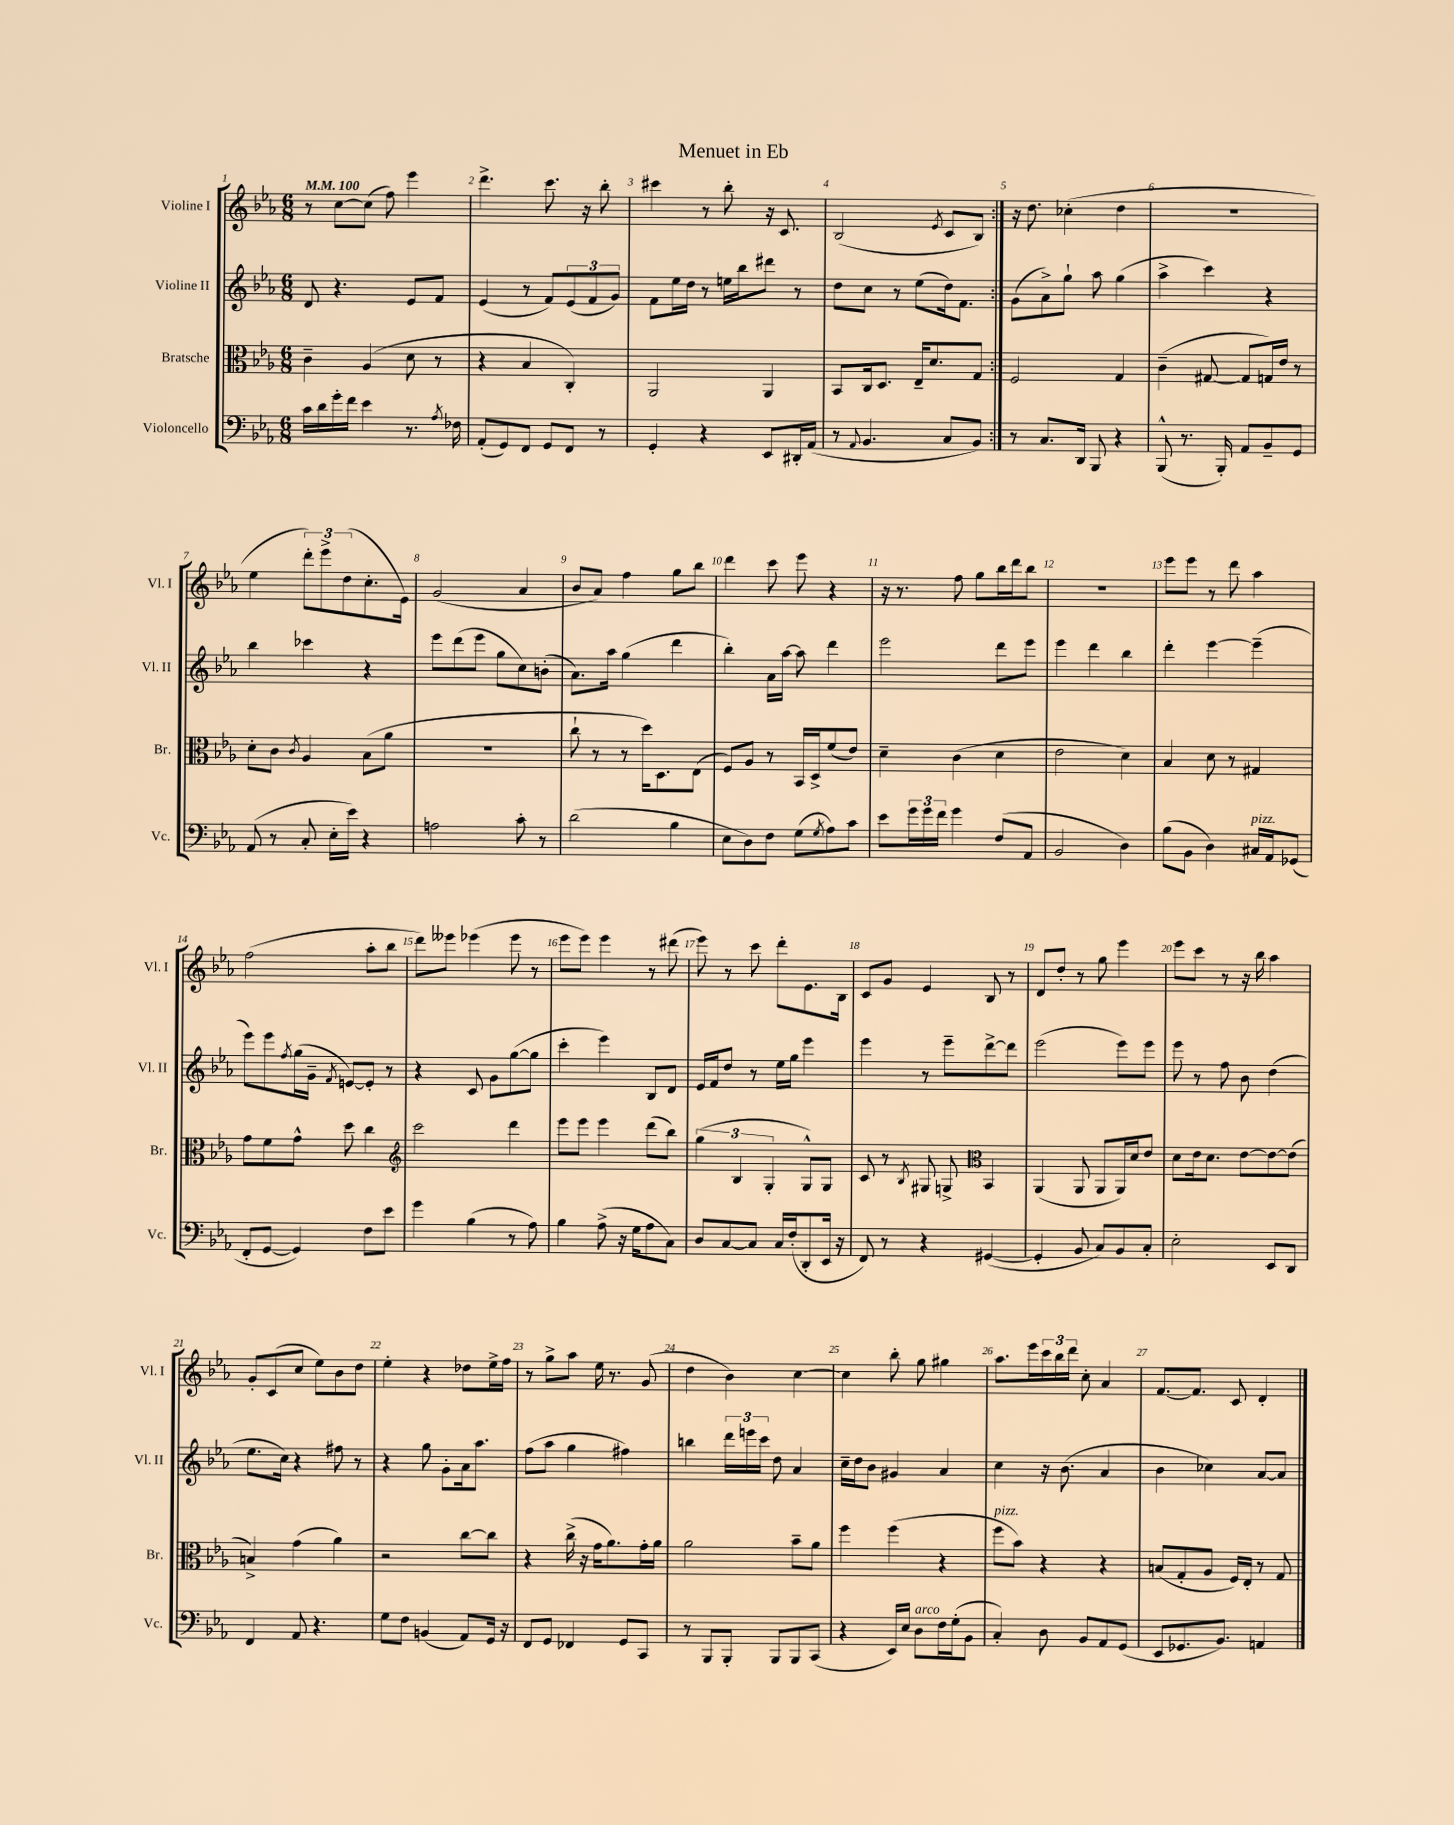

**kern	**kern	**kern	**kern
*part4	*part3	*part2	*part1
*staff4	*staff3	*staff2	*staff1
*I"Violoncello	*I"Bratsche	*I"Violine II	*I"Violine I
*I'Vc.	*I'Br.	*I'Vl. II	*I'Vl. I
*clefF4	*clefC3	*clefG2	*clefG2
*k[b-e-a-]	*k[b-e-a-]	*k[b-e-a-]	*k[b-e-a-]
*M6/8	*M6/8	*M6/8	*M6/8
*MM100	*MM100	*MM100	*MM100
=1	=1	=1	=1
16c\LL	4c~\	8d/	8r
16d\	.	.	.
16g'\	.	4.r	[8cc\L
16f\JJ	.	.	.
4e-\	(4A-/	.	(8cc\J]
.	.	.	8ff\)
8.r	8d\	8e-/L	4eee-\
.	8r	8f/J	.
8qA-/	.	.	.
16F-X\	.	.	.
=2	=2	=2	=2
(8AA-'/L	4r	(4e-/	4.ddd^\
8GG/)	.	.	.
8FF/J	4B-/	8r	.
8GG/L	.	8f/L)	8.ccc\
8FF/J	4C'/)	(12e-/	.
.	.	.	16r
.	.	12f/	.
8r	.	.	8bb-'\
.	.	12g/J)	.
=3	=3	=3	=3
4GG'/	2AA-/	8f\L	4ccc#X\
.	.	16ee-\L	.
.	.	16dd\JJ	.
4r	.	8r	8r
.	.	16een\LL	8bb-'\
.	.	16bb-\J	.
8EE-/L	4AA-/	8ddd#X\J	16r
.	.	.	8.c/
16DD#X'/L	.	8r	.
(16AA-/JJ	.	.	.
=4	=4	=4	=4
8r	8BB-/L	8dd\L	(2B-/
8qqAA-/	.	.	.
4.BB-/	16C/k	8cc\J	.
.	8.D/J	.	.
.	.	8r	.
.	16E-~/KL	(8ee-\L	.
.	8.d/	.	.
.	.	.	8qe-/
8C/L	.	16dd\k)	8c/L
.	.	8.f\J	.
8BB-/J)	8G/J	.	8B-/J)
=5:|!	=5:|!	=5:|!	=5:|!
8r	2F/	(8g\L	16r
.	.	.	8.dd\
8.C/L	.	8a-^\)	.
.	.	8gg`\J	(4cc-X'\
16DD/Jk	.	.	.
8BBB-/	.	8aa-\	.
4r	4G/	(4gg\	4dd\
=6	=6	=6	=6
(8BBB-^^/	(4c~\	4aa-^\	2.r
8.r	.	.	.
.	[8G#X/	4ccc\)	.
16BBB-'/)	.	.	.
8AA-/L	8G#/L]	.	.
8BB-~/	16Gn/L)	4r	.
.	16e-/JJ	.	.
8GG/J	8r	.	.
!!LO:LB:g=z
=7	=7	=7	=7
(8AA-/	8d'\L	4bb-\	4ee-\
8r	8c\J	.	.
.	8qc/	.	.
8C'/	4A-/	4ccc-X\	12ddd'\L)
.	.	.	12eee-^\
16E-'\LL	.	.	.
.	.	.	(12dd\
16e-\JJ)	.	.	.
4r	(8B-\L	4r	8.cc'\
.	8a-\J	.	.
.	.	.	16e-\Jk)
=8	=8	=8	=8
2An\	2.r	8eee-\L	(2g/
.	.	(8ddd\	.
.	.	8eee-\J	.
.	.	8gg\L	.
8c'\	.	8cc\)	4a-/
8r	.	(8bn'\J	.
=9	=9	=9	=9
(2d\	8cc`\	8.a-\L)	8b-/L
.	8r	.	8a-/J)
.	.	16aa-\Jk	.
.	8r	(4gg\	4ff\
.	16dd\KL)	.	.
.	8.D\	.	.
4B-\	.	4ddd\	8gg\L
.	(8E-\J	.	8bb-\J
=10	=10	=10	=10
8E-\L	8F/L)	4bb-'\)	4ddd\
8D\)	8A-/J	.	.
8F\J	8r	16a-\LL	8ccc\
.	.	[16aa-\JJ	.
(8G\L	16BB-/LL	8aa-\]	8eee-\
.	16D^/J	.	.
8qG/	.	.	.
8A-\)	(8f/	4ddd\	4r
8c\J	8e-/J)	.	.
=11	=11	=11	=11
8e-\L	4d~\	2eee-\	16r
.	.	.	8.r
24g\L	.	.	.
24g\	.	.	.
24f\JJ	.	.	.
4g\	(4c\	.	8ff\
.	.	.	8gg\L
(8F/L	4d\	8ddd\L	16bb-\L
.	.	.	16ddd\J
8AA-/J	.	8eee-\J	8bb-\J
=12	=12	=12	=12
2BB-/	2e-\	4eee-\	2.r
.	.	4ddd\	.
4D\)	4d\)	4bb-\	.
=13	=13	=13	=13
(8B-\L	4B-/	4ddd'\	8eee-\L
8BB-\J	.	.	8eee-\J
4D\)	8d\	[4eee-\	8r
.	8r	.	8ddd\
!LO:TX:a:i:t=pizz.	!	!	!
16C#X/LL	4G#X/	(4eee-~\]	4aa-\
16AA-/J	.	.	.
(8GG-X/J	.	.	.
!!LO:LB:g=z
=14	=14	=14	=14
8FF'/L	8g\L	8eee-\L)	(2ff\
[8GG/J	8f\	8eee-\	.
.	.	8qff/	.
4GG/])	8g^^\J	(16gg\L	.
.	.	16g~\JJ	.
.	.	8qf/	.
.	8dd\	[8en/L)	.
8F\L	4cc\	8e'/J]	8aa-'\L
8e-\J	.	8r	8bb-\J
=15	=15	=15	=15
*	*clefG2	*	*
4g\	2ccc\	4r	8ddd\L)
.	.	.	8eee--X\J
(4B-\	.	8c/	(4eee-X\
.	.	8g\L	.
8r	4ddd\	([8gg\	8eee-\
8A-\)	.	8gg\J]	8r
=16	=16	=16	=16
4B-\	8eee-\L	4ccc'\	8eee-\L
.	8eee-\J	.	8eee-\J)
(8A-^\	4eee-\	4eee-\)	4eee-\
16r	.	.	.
16G\KL	.	.	.
8A-\	(8ddd\L	8B-/L	8r
8C\J)	8bb-\J)	8d/J	(8ddd#X\
=17	=17	=17	=17
8D/L	(6gg\	16e-/LL	8eee-\)
.	.	16f/J	.
[8C/	.	8dd/J	8r
.	6B-/	.	.
8C/J]	.	8r	8ccc\
.	6G'/	.	.
16C/LL	.	16ee-\LL	8ddd'\L
(16F'/J	.	16gg\JJ	.
8DD'/	8G^^/L)	4eee-\	8.e-\
16EE-/Jk	8G/J	.	.
16r	.	.	16B-\Jk
=18	=18	=18	=18
8FF/)	8c/	4eee-\	8c/L
8r	8r	.	8g/J
.	8qB-/	.	.
4r	8G#X/	8r	4e-/
.	8Gn^/	8eee-~\L	.
*	*clefC3	*	*
([4GG#X/	4BB-/	[8ddd^\	8B-/
.	.	8ddd\J]	8r
=19	=19	=19	=19
4GG#'/]	(4AA-/	(2eee-\	8d/L
.	.	.	8dd'/J
8BB-/	8AA-/	.	8r
8C/L)	8AA-/L	.	8gg\
8BB-/	16AA-/L)	8eee-\L)	4eee-\
.	16d/J	.	.
8C'/J	8e-/J	8eee-\J	.
=20	=20	=20	=20
2E-'\	8d\L	8eee-\	8eee-\L
.	16e-\k	8r	8ccc\J
.	8.d\J	.	.
.	.	8ff\	8r
.	[8e-\L	8b-\	16r
.	.	.	16bb-\
8EE-/L	8e-\_	(4dd\	4aa-\
8DD/J	(8e-\J]	.	.
!!LO:LB:g=z
=21	=21	=21	=21
4FF/	4Bn^/)	8.ee-\L	8g'/L
.	.	.	(8c/
.	.	16cc\Jk)	.
8AA-/	(4g\	4r	8cc/J
4.r	.	.	8ee-\L)
.	4a-\)	8ff#X\	8b-\
.	.	8r	8dd\J
=22	=22	=22	=22
8G\L	2r	4r	4ee-'\
8F\J	.	.	.
(4BBn/	.	8gg\	4r
.	.	8g'\L	.
8AA-/L)	[8cc\L	16a-\k	8dd-X\L
.	.	8.aa-\J	.
16GG/Jk	8cc\J]	.	16ee-^\L
16r	.	.	16ff\JJ
=23	=23	=23	=23
8FF/L	4r	(8ff\L	8r
8GG/J	.	8aa-\J	8gg^\L
4FF-X/	(16cc^\	4gg\	8aa-\J
.	16r	.	.
.	16g\KL	.	16ee-\
.	8.a-\)	.	8.r
8GG/L	.	4ff#X\)	.
8CC/J	16g'\L	.	(8g/
.	16a-\JJ	.	.
=24	=24	=24	=24
8r	2a-\	4bbn\	4dd\
8BBB-/L	.	.	.
8BBB-'/J	.	24ddd\LL	4b-\)
.	.	24eeen\	.
.	.	24ccc\JJ	.
8BBB-/L	.	8dd\	.
8BBB-/	8b-~\L	4a-/	[4cc\
(8CC/J	8a-\J	.	.
=25	=25	=25	=25
4r	4ff\	16cc~\LL	4cc\]
.	.	16dd\J	.
.	.	8b-\J	.
16EE-/LL)	(4ff\	4g#X/	8bb-'\
16E-/JJ	.	.	.
!LO:TX:a:i:t=arco	!	!	!
8D\L	.	.	8gg\
16F\L	4r	4a-/	4gg#X\
(16G'\J	.	.	.
8BB-\J	.	.	.
=26	=26	=26	=26
!	!LO:TX:a:i:t=pizz.	!	!
4C'/)	8ff\L	4cc\	8.aa-\L
.	8b-\J)	.	.
.	.	.	16eee-\L
8D\	4r	16r	24ccc\
.	.	.	24bb-\
.	.	(8.b-\	.
.	.	.	24ddd\JJ
8BB-/L	.	.	8cc'\
8AA-/	4r	4a-/	4a-/
(8GG/J	.	.	.
=27	=27	=27	=27
8EE-/L	(8Bn/L	4b-\	[8.f/L
8.GG-X/	8G'/	.	.
.	.	.	8.f/J]
.	8A-/J	4cc-X\)	.
8.BB-/J)	.	.	.
.	16F/LL)	.	8c/
.	16E-'/JJ	.	.
4AAn/	8r	[8a-/L	4d'/
.	8G/	8a-/J]	.
==	==	==	==
*-	*-	*-	*-
